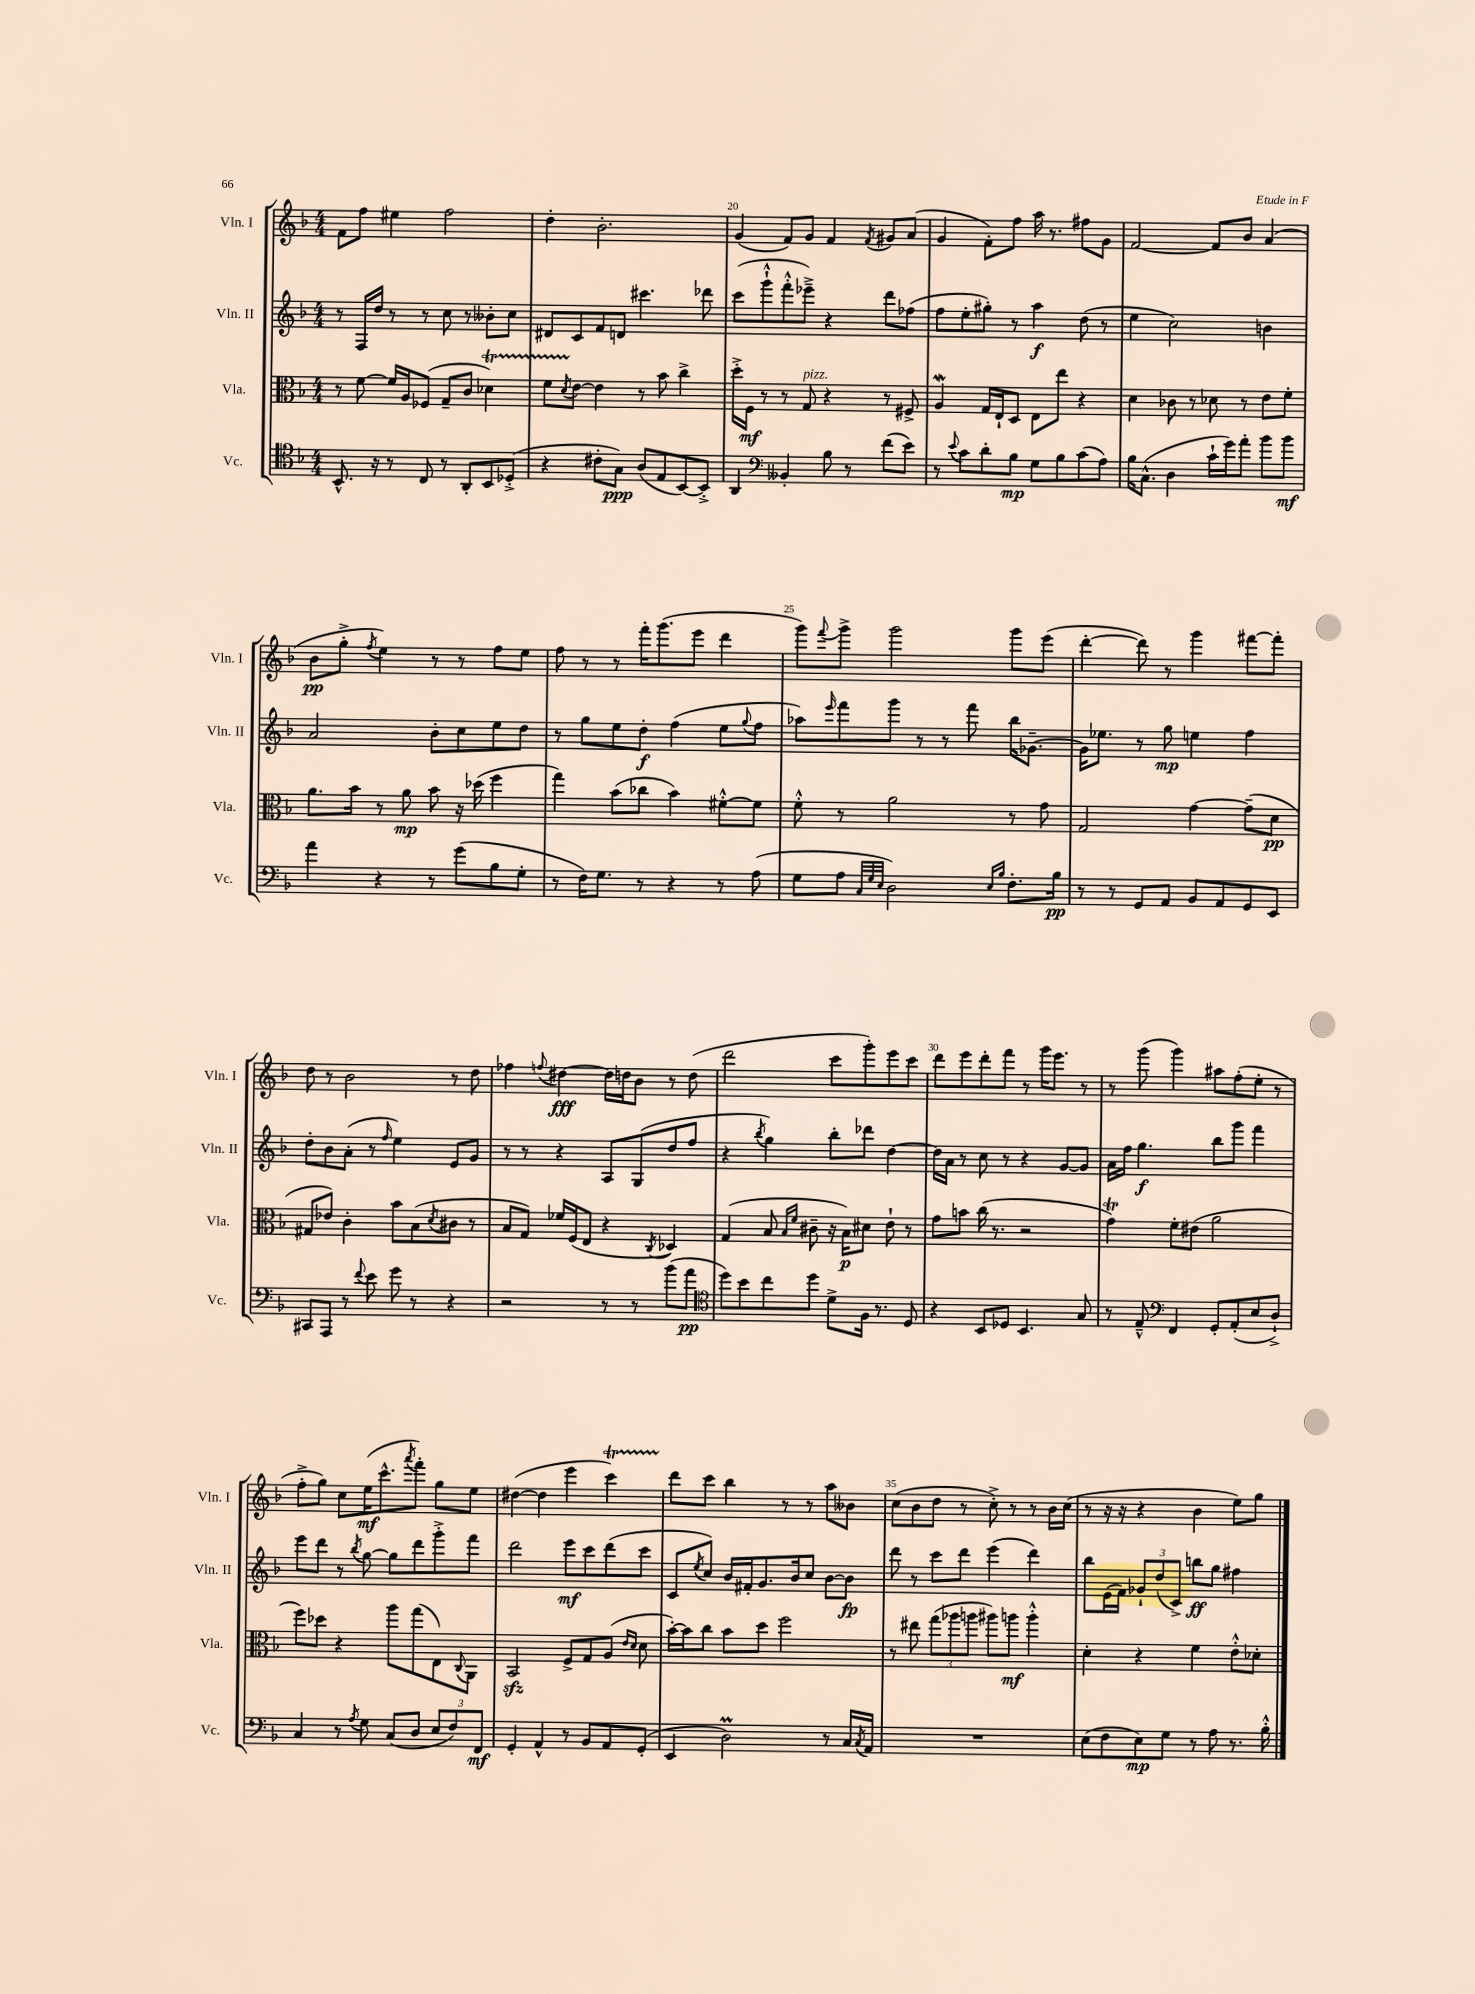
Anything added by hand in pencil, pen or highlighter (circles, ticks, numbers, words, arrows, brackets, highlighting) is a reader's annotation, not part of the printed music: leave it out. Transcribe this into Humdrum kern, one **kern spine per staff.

**kern	**dynam	**kern	**dynam	**kern	**dynam	**kern	**dynam
*part4	*part4	*part3	*part3	*part2	*part2	*part1	*part1
*staff4	*staff4	*staff3	*staff3	*staff2	*staff2	*staff1	*staff1
*I"Vc.	*	*I"Vla.	*	*I"Vln. II	*	*I"Vln. I	*
*I'Vc.	*	*I'Vla.	*	*I'Vln. II	*	*I'Vln. I	*
*clefC4	*	*clefC3	*	*clefG2	*	*clefG2	*
*k[b-]	*	*k[b-]	*	*k[b-]	*	*k[b-]	*
*M4/4	*	*M4/4	*	*M4/4	*	*M4/4	*
=18	=18	=18	=18	=18	=18	=18	=18
8.BB-^^/	.	8r	.	8r	.	8f\L	.
.	.	[8f\	.	16F/LL	.	8ff\J	.
16r	.	.	.	16dd/JJ	.	.	.
8r	.	16f/LL]	.	8r	.	4ee#X\	.
.	.	16A/J	.	.	.	.	.
8C/	.	(8F-X/J	.	8r	.	.	.
8r	.	8G~/L	.	8cc\	.	2ff\	.
8AA'/L	.	8c/J	.	8r	.	.	.
8BB-/	.	4d-XT\)	.	8b--X'\L	.	.	.
(8D-X'^/J	.	.	.	8cc\J	.	.	.
=19	=19	=19	=19	=19	=19	=19	=19
4r	.	8fTTT\L	.	8d#X/L	.	4dd'\	.
.	.	8qd/	.	.	.	.	.
.	.	[8e\J	.	8c/	.	.	.
8c#X'\L	.	4e\]	.	8f/	.	2.b-'\	.
8G\J)	ppp	.	.	8dn/J	.	.	.
(8A/L	.	8r	.	4.ccc#X\	.	.	.
8E/	.	8b-\	.	.	.	.	.
[8BB-/)	.	4cc^\	.	.	.	.	.
8BB-'^/J]	.	.	.	8ddd-X\	.	.	.
=20	=20	=20	=20	=20	=20	=20	=20
4AA/	.	16dd'^\LL	.	(8ccc\L	.	(4g/	.
.	.	16F\JJ	mf	.	.	.	.
.	.	8r	.	8ggg`^^\	.	.	.
*clefF4	*	*	*	*	*	*	*
4BB--X'/	.	8r	.	8fff'^^\	.	8f/L)	.
!	!	!LO:TX:a:i:t=pizz.	!	!	!	!	!
.	.	8G/	.	8eee-X~^\J)	.	8g/J	.
8B-\	.	4r	.	4r	.	4f/	.
8r	.	.	.	.	.	.	.
.	.	.	.	.	.	8qf/	.
(8f\L	.	8r	.	8ddd\L	.	8g#X/L	.
8e\J)	.	8F#X^/	.	(8ff-X\J	.	(8a/J	.
=21	=21	=21	=21	=21	=21	=21	=21
8r	.	4AW/	.	8ff\L	.	4g/	.
8qqe/	.	.	.	.	.	.	.
8c\L	.	.	.	8ee'\	.	.	.
8d'\	.	16G/LL	.	8gg#X'\J)	.	8f'\L)	.
.	.	16E`/J	.	.	.	.	.
8B-\J	mp	8D/J	.	8r	.	8ff\J	.
8G\L	.	8E\L	.	4aa\	f	16aa\	.
.	.	.	.	.	.	8.r	.
8B-\	.	8ee\J	.	.	.	.	.
(8c\	.	4r	.	(8dd\	.	8ff#X\L	.
8A\J)	.	.	.	8r	.	8g\J	.
=22	=22	=22	=22	=22	=22	=22	=22
16B-\KL	.	4d\	.	4ee\	.	[2f/	.
(8.C^^\J	.	.	.	.	.	.	.
4D\	.	8c-X\	.	2cc\)	.	.	.
.	.	8r	.	.	.	.	.
16c`\LL	.	8d-X\	.	.	.	8f/L]	.
16g\J)	.	.	.	.	.	.	.
8a'\J	.	8r	.	.	.	8b-/J	.
8b-\L	.	8e\L	.	4bn\	.	(4a/	.
8b-\J	mf	8f'\J	.	.	.	.	.
!!LO:LB:g=z
=23	=23	=23	=23	=23	=23	=23	=23
4a\	.	8.a\L	.	2a/	.	8b-\L	pp
.	.	.	.	.	.	8gg'^\J	.
.	.	16b-\Jk	.	.	.	.	.
.	.	.	.	.	.	8qff/	.
4r	.	8r	.	.	.	4ee\)	.
.	.	8a\	mp	.	.	.	.
8r	.	8b-\	.	8b-'\L	.	8r	.
(8g\L	.	16r	.	8cc\	.	8r	.
.	.	(16dd-X\	.	.	.	.	.
8B-\	.	4ff\	.	8ee\	.	8ff\L	.
8G'\J	.	.	.	8dd\J	.	8ee\J	.
=24	=24	=24	=24	=24	=24	=24	=24
8r	.	4gg\)	.	8r	.	8ff\	.
16F\KL)	.	.	.	8gg\L	.	8r	.
8.G\J	.	.	.	.	.	.	.
.	.	(8b-\L	.	8ee\	.	8r	.
8r	.	8cc-X\J	.	8dd'\J	f	16fff'\KL	.
.	.	.	.	.	.	(8.ggg\	.
4r	.	4b-\)	.	(4ff\	.	.	.
.	.	.	.	.	.	8eee\J	.
8r	.	[8f#X'^^\L	.	8ee\L	.	4ddd\	.
.	.	.	.	8qqgg/	.	.	.
(8A\	.	8f#\J]	.	8ff\J	.	.	.
=25	=25	=25	=25	=25	=25	=25	=25
8G\L	.	8f'^^\	.	8aa-X\L)	.	8ggg\L)	.
.	.	.	.	16qqeee/	.	8qqfff/	.
8A\J	.	8r	.	8fff\	.	8ggg^\J	.
32qqC/LLL	.	.	.	.	.	.	.
32qqG/	.	.	.	.	.	.	.
32qqE/JJJ	.	.	.	.	.	.	.
2D\)	.	2a\	.	8ggg\J	.	2ggg\	.
.	.	.	.	8r	.	.	.
.	.	.	.	8r	.	.	.
.	.	.	.	8fff\	.	.	.
16qqE/LL	.	.	.	.	.	.	.
16qqB-/JJ	.	.	.	.	.	.	.
8.F'\L	.	8r	.	16bb-\KL	.	8ggg\L	.
.	.	.	.	[8.g-X~\J	.	.	.
.	.	8g\	.	.	.	(8eee\J	.
16B-\Jk	pp	.	.	.	.	.	.
=26	=26	=26	=26	=26	=26	=26	=26
8r	.	2G/	.	16g-\KL]	.	[4ddd'\	.
.	.	.	.	8.ee-X\J	.	.	.
8r	.	.	.	.	.	.	.
8GG/L	.	.	.	8r	.	8ddd\])	.
8AA/J	.	.	.	8gg\	mp	8r	.
8BB-/L	.	[4g\	.	4een\	.	4ggg\	.
8AA/	.	.	.	.	.	.	.
8GG/	.	(8g~\L]	.	4ff\	.	[8fff#X\L	.
8EE/J	.	8d\J	pp	.	.	8fff#'\J]	.
!!LO:LB:g=z
=27	=27	=27	=27	=27	=27	=27	=27
8CC#X/L	.	8G#X/L	.	8dd'\L	.	8dd\	.
8AAA/J	.	8e-X/J)	.	8b-\	.	8r	.
8r	.	4c'\	.	(8a'\J	.	2b-\	.
8qqf/	.	.	.	.	.	.	.
8e\	.	.	.	8r	.	.	.
.	.	.	.	16qqff/	.	.	.
8g\	.	8b-\L	.	4ee\)	.	.	.
8r	.	(8B-\	.	.	.	.	.
.	.	8qd/	.	.	.	.	.
4r	.	8c#X\J	.	8e/L	.	8r	.
.	.	8r	.	8g/J	.	8dd\	.
=28	=28	=28	=28	=28	=28	=28	=28
2r	.	8B-/L	.	8r	.	4ff-X\	.
.	.	8G/J)	.	8r	.	.	.
.	.	.	.	.	.	8qqffn/	.
.	.	16f-X/LL	.	4r	.	[4dd#X\	fff
.	.	(16F/J	.	.	.	.	.
.	.	8E/J	.	.	.	.	.
8r	.	4r	.	8A/L	.	16dd#\LL]	.
.	.	.	.	.	.	16ddn\J	.
8r	.	.	.	(8G/	.	8b-\J	.
.	.	8qC/	.	.	.	.	.
(8b-\L	.	4D-X/)	.	8dd/	.	8r	.
8a\J	pp	.	.	8ff/J	.	(8dd\	.
=29	=29	=29	=29	=29	=29	=29	=29
*clefC4	*	*	*	*	*	*	*
8dd\L)	.	(4G/	.	4r	.	2ddd\	.
8b-\	.	.	.	.	.	.	.
.	.	.	.	8qbb-/	.	.	.
8cc\	.	8B-/	.	4gg\)	.	.	.
.	.	16qqB-/LL	.	.	.	.	.
.	.	16qqf/JJ	.	.	.	.	.
8dd\J	.	8c#X~\	.	.	.	.	.
8d^\L	.	16r	.	8bb-'\L	.	8ccc\L	.
.	.	16B-\KL)	p	.	.	.	.
16F\Jk	.	8d#X\J	.	8ddd-X\J	.	8ggg'\)	.
8.r	.	.	.	.	.	.	.
.	.	8e`\	.	[4dd\	.	8eee\	.
8D/	.	8r	.	.	.	8ccc\J	.
=30	=30	=30	=30	=30	=30	=30	=30
4r	.	8g\L	.	16dd\LL]	.	8ddd\L	.
.	.	.	.	16a\JJ	.	.	.
.	.	8bn\J	.	8r	.	8eee\	.
8BB-/L	.	(16cc\	.	8cc\	.	8ddd'\	.
.	.	8.r	.	.	.	.	.
8D-X/J	.	.	.	8r	.	8fff\J	.
4.BB-/	.	2r	.	4r	.	8r	.
.	.	.	.	.	.	16ggg\KL	.
.	.	.	.	.	.	8.eee\J	.
.	.	.	.	[8g/L	.	.	.
8G/	.	.	.	8g/J]	.	8r	.
=31	=31	=31	=31	=31	=31	=31	=31
8r	.	4gT\)	.	16a\LL	.	8r	.
.	.	.	.	16ff\JJ	.	.	.
8E~^^/	.	.	.	4.gg\	f	(8ggg\	.
*clefF4	*	*	*	*	*	*	*
4FF/	.	8f'\L	.	.	.	4ggg\)	.
.	.	(8e#X\J	.	.	.	.	.
8GG'/L	.	2a\	.	8bb-\L	.	8aa#X\L	.
(8AA'/	.	.	.	8ggg\J	.	(8ff'\	.
8E/	.	.	.	4fff\	.	8ee'\J	.
8D`^/J)	.	.	.	.	.	8r	.
!!LO:LB:g=z
=32	=32	=32	=32	=32	=32	=32	=32
4C/	.	8ff\L)	.	8eee\L	.	8ff'^\L	.
.	.	8dd-X\J	.	8ddd\J	.	8gg\J)	.
8r	.	4r	.	8r	.	8cc\L	.
8qA/	.	.	.	8qbb-/	.	.	.
8G\	.	.	.	[8gg\	.	(16ee\K	mf
.	.	.	.	.	.	8.ccc^^\	.
(8C/L	.	8aa\L	.	8gg\L]	.	.	.
.	.	.	.	.	.	8qaaa/	.
8D/J	.	(8gg\	.	8ddd\	.	8fff'\J)	.
12E/L	.	8E\)	.	8ggg'^\	.	8gg\L	.
12F/)	.	.	.	.	.	.	.
.	.	8qqC/	.	.	.	.	.
.	.	8AA\J	.	8fff\J	.	8ee\J	.
12FF/J	mf	.	.	.	.	.	.
=33	=33	=33	=33	=33	=33	=33	=33
4GG'/	.	2BB-zz/	.	2ddd\	.	([4dd#X\	.
4AA^^/	.	.	.	.	.	4dd#\]	.
8r	.	8F^/L	.	8eee\L	mf	4eee\	.
8BB-/L	.	8G/	.	8ccc\	.	.	.
8AA/	.	(8A/J	.	(8ddd\	.	4cccT\)	.
.	.	16qqe/LL	.	.	.	.	.
.	.	16qqd/JJ	.	.	.	.	.
(8GG'/J	.	8d\	.	8ccc\J	.	.	.
=34	=34	=34	=34	=34	=34	=34	=34
4EE/	.	[16b-'\LL)	.	8c/L	.	8ddd\L	.
.	.	16b-\J]	.	.	.	.	.
.	.	.	.	8qee/	.	.	.
.	.	8cc\J	.	8cc/J)	.	8ccc\J	.
2DM\)	.	8b-\L	.	16b-/LL	.	4bb-\	.
.	.	.	.	16f#X'/J	.	.	.
.	.	8dd\J	.	8.g/	.	.	.
.	.	2ff\	.	.	.	8r	.
.	.	.	.	16b-/k	.	.	.
.	.	.	.	8cc/J	.	8r	.
8r	.	.	.	[8b-\L	.	8aa\L	.
16C/LL	.	.	.	8b-\J]	fp	8b--X\J	.
8qC/	.	.	.	.	.	.	.
16AA/JJ	.	.	.	.	.	.	.
=35	=35	=35	=35	=35	=35	=35	=35
1r	.	8r	.	8ddd\	.	(8cc\L	.
.	.	8ee#X\	.	8r	.	8b-\	.
.	.	(12gg\L	.	8ccc\L	.	8dd\J	.
.	.	12aa-X\	.	.	.	.	.
.	.	.	.	8ddd\J	.	8r	.
.	.	12aan\J	.	.	.	.	.
.	.	8aa#X\L)	.	(4eee\	.	8cc'^\)	.
.	.	8aan\J	mf	.	.	8r	.
.	.	4aa'^^\	.	4ddd\)	.	8r	.
.	.	.	.	.	.	16b-\LL	.
.	.	.	.	.	.	(16cc\JJ	.
=36	=36	=36	=36	=36	=36	=36	=36
(8E\L	.	4d'\	.	8bb-\L	.	8r	.
8F\	.	.	.	(16e\L	.	16r	.
.	.	.	.	16f\JJ)	.	16r	.
8E\)	mp	4r	.	12g-X`/L	.	4r	.
.	.	.	.	(12dd/	.	.	.
8G\J	.	.	.	.	.	.	.
.	.	.	.	12c^/J)	.	.	.
8r	.	4f\	.	8bbn\L	ff	4b-\	.
8A\	.	.	.	8gg\J	.	.	.
8.r	.	8e'^^\L	.	4ff#X\	.	8ee\L)	.
.	.	8d-X'\J	.	.	.	8gg\J	.
16B-'^^\	.	.	.	.	.	.	.
==	==	==	==	==	==	==	==
*-	*-	*-	*-	*-	*-	*-	*-
